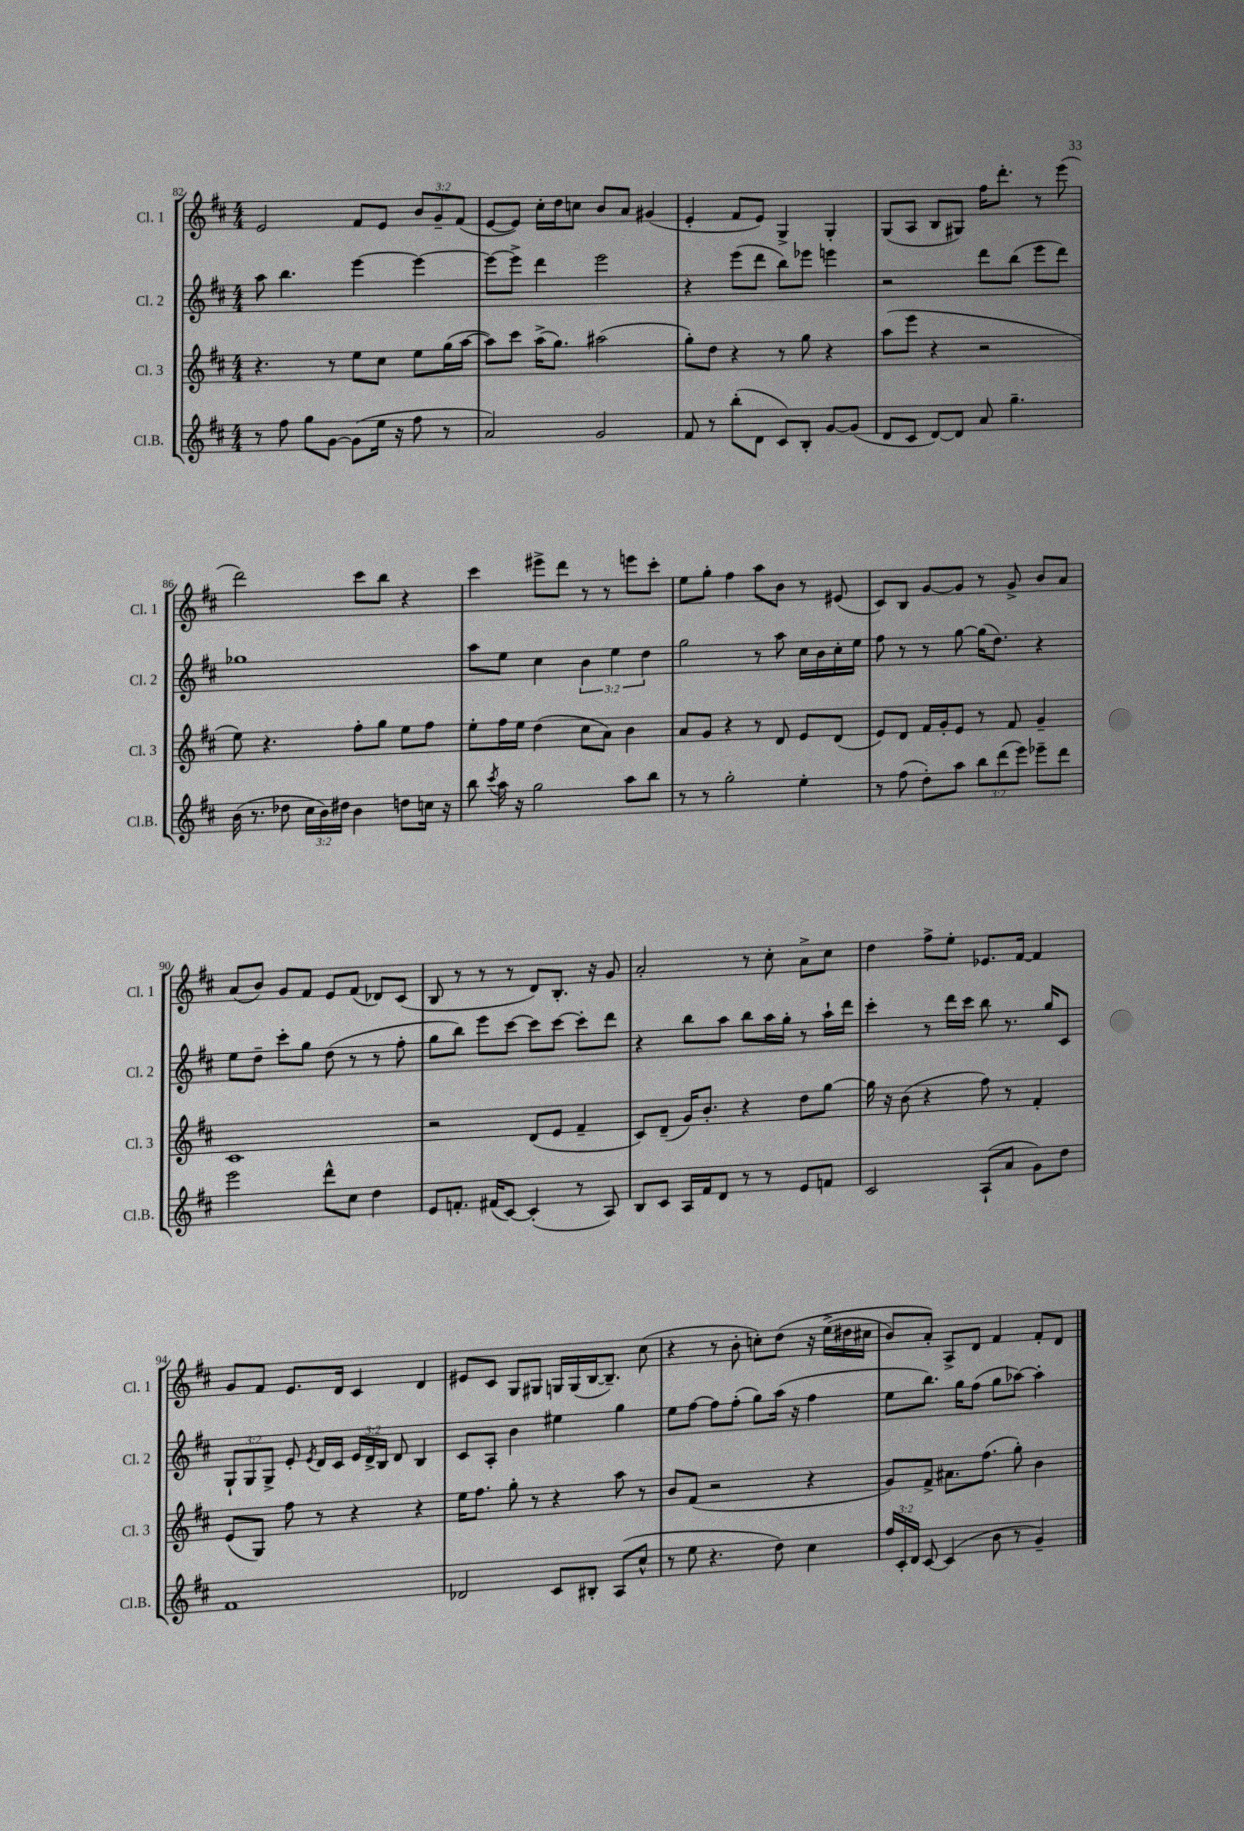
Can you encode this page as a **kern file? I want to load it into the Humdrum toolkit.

**kern	**kern	**kern	**kern
*part4	*part3	*part2	*part1
*staff4	*staff3	*staff2	*staff1
*I"Cl.B.	*I"Cl. 3	*I"Cl. 2	*I"Cl. 1
*I'Cl.B.	*I'Cl. 3	*I'Cl. 2	*I'Cl. 1
*clefG2	*clefG2	*clefG2	*clefG2
*k[f#c#]	*k[f#c#]	*k[f#c#]	*k[f#c#]
*M4/4	*M4/4	*M4/4	*M4/4
=82	=82	=82	=82
8r	4.r	8aa\	2e/
8ff#\	.	4.bb\	.
8gg\L	.	.	.
[8g\J	8r	.	.
(8g\L]	8ee\L	[4eee\	8f#/L
16ee\Jk	8cc#\J	.	8e/J
16r	.	.	.
8ff#\	8ee\L	4eee\_	12b/L
.	.	.	12g~/
8r	(16gg\L	.	.
.	.	.	(12f#/J
.	[16aa\JJ	.	.
=83	=83	=83	=83
2a/)	8aa\L])	8eee\L_	[8e/L
.	8ccc#\J	8eee^\J]	8e/J])
.	(16aa^\KL	4ddd\	16cc#'\LL
.	8.gg\J)	.	16dd\J
.	.	.	8ccn\J
2g/	(2aa#X\	2eee\	8b/L
.	.	.	8a/J
.	.	.	(4g#X/
=84	=84	=84	=84
8f#/	8gg'\L)	4r	4e'/
8r	8dd\J	.	.
(8bb'\L	4r	(8eee\L	8f#/L
8d\J	.	8ddd\J	8e/J)
8c#/L)	8r	8bb\L)	4G^/
8B'/J	8gg\	8eee-X\J	.
[8g/L	4r	4eeen\	4G'/
(8g/J]	.	.	.
=85	=85	=85	=85
8d/L	(8aa\L	2r	(8G/L
8c#/J	8eee\J	.	8A/J
[8d/L)	4r	.	8B/L
8d/J]	.	.	8G#X/J)
8a/	2r	8ddd\L	16ff#\KL
.	.	.	8.ddd'\J
4.gg~\	.	(8bb\J	.
.	.	8eee\L	8r
.	.	8ddd\J)	(8eee\
!!LO:LB:g=z
=86	=86	=86	=86
(16b\	8ee\)	1gg-X	2ddd\)
8.r	.	.	.
.	4.r	.	.
8dd-X\	.	.	.
24cc#\LL	.	.	.
24b\)	.	.	.
24dd#X\JJ	.	.	.
4b\	8ff#'\L	.	8ccc#\L
.	8gg\J	.	8bb\J
8ddn\L	8ee\L	.	4r
16ccn\Jk	8ff#\J	.	.
16r	.	.	.
=87	=87	=87	=87
8bb\	8ee'\L	8aa\L	4ccc#\
8qccc#/	.	.	.
16aa\	16ff#\L	8ee\J	.
16r	16ee\JJ	.	.
2gg\	(4dd\	4cc#\	8eee#X^\L
.	.	.	8ddd\J
.	8cc#\L	6b\	8r
.	8a\J)	.	8r
.	.	6ee\	.
8aa\L	4b\	.	8eeen\L
.	.	6dd\	.
8bb\J	.	.	8ccc#'\J
=88	=88	=88	=88
8r	8a/L	2gg\	8ee\L
8r	8g/J	.	8gg'\J
2gg'\	4r	.	4ff#\
.	8r	8r	8aa\L
.	8d/	8aa\	8b\J
4ee'\	8e/L	16cc#\LL	8r
.	.	16b\	.
.	(8d/J	16cc#'\	(8e#X/
.	.	16ee\JJ	.
=89	=89	=89	=89
8r	8e/L)	8ff#\	8c#/L)
(8ff#\	8d/J	8r	8B/J
8dd'\L)	16f#/LL	8r	[8g/L
.	16g'/J	.	.
8aa\J	8e/J	[8gg\	8g/J]
12bb\L	8r	(16gg\KL]	8r
.	.	8.dd\J)	.
(12ddd\	.	.	.
.	8f#/	.	8g^/
12eee\J)	.	.	.
8eee-X~\L	4g~/	4r	8b/L
8ddd\J	.	.	8a/J
!!LO:LB:g=z
=90	=90	=90	=90
2eee\	1c#	8ee\L	(8a/L
.	.	8dd~\J	8b/J)
.	.	8ccc#'\L	8g/L
.	.	8gg\J	8f#/J
8ddd^^\L	.	(8dd\	8e/L
8cc#\J	.	8r	(8f#/J
4dd\	.	8r	8d-X/L)
.	.	8ff#'\	(8c#/J
=91	=91	=91	=91
8e/L	2r	8gg\L	8B/
8.fn'/J	.	8bb\J)	8r
.	.	8eee\L	8r
(16f#X/KL	.	.	.
[8c#/J)	.	[8ccc#\J	8r
(4c#'/]	(8d/L	8ccc#\L]	8d/L)
.	8e/J	[8ccc#\J	8.B'/J
8r	4f#~/	8ccc#'\L]	.
.	.	.	16r
8A/)	.	8ddd\J	8g/
=92	=92	=92	=92
8B/L	8c#/L)	4r	2a'/
8c#/J	(8d~/J	.	.
16A/LL	16g/KL)	8bb\L	.
16f#/J	8.b'/J	.	.
8d/J	.	8aa\J	.
8r	4r	8bb\L	8r
8r	.	16aa\L	8cc#'\
.	.	16gg'\JJ	.
8e/L	8dd\L	8r	8a^\L
8fn/J	[8gg\J	16aa`\LL	8cc#\J
.	.	16ddd\JJ	.
=93	=93	=93	=93
2c#/	16gg\]	4ccc#'\	4dd\
.	16r	.	.
.	(8b\	.	.
.	4r	8r	8ff#^\L
.	.	16ddd\LL	8ee'\J
.	.	16ccc#\JJ	.
(8A`/L	8ff#\)	8bb\	8.e-X/L
8a/J	8r	8.r	.
.	.	.	[16f#/Jk
8g\L)	4f#'/	.	4f#/]
.	.	16gg/KL	.
8dd\J	.	8c#/J	.
!!LO:LB:g=z
=94	=94	=94	=94
1f#	(8e/L	12G`/L	8g/L
.	.	12G/	.
.	8G/J)	.	8f#/J
.	.	12G^/J	.
.	8ff#\	8e'/	8.e/L
.	.	8qe/	.
.	8r	16d/LL	.
.	.	16c#/JJ	16d/Jk
.	4r	24e/LL	4c#/
.	.	24d^/	.
.	.	24B/JJ	.
.	.	8d/	.
.	4r	4B/	4d/
=95	=95	=95	=95
2d-X/	16ee\KL	8c#/L	8e#X/L
.	8.ff#\J	.	.
.	.	8A'/J	8c#/J
.	8gg'\	4b\	8G/L
.	8r	.	8G#X/J
8c#/L	4r	4ee#X\	16Gn/LL
.	.	.	(16G/
8B#X'/J	.	.	[16B/J
.	.	.	8.B~/J])
(8A/L	8aa\	4gg\	.
8cc#^^/J	8r	.	(8cc#\
=96	=96	=96	=96
8r	8b/L	8ee\L	4r
8ee\	(8f#/J	[8ff#\J	.
4.r	2r	8ff#\L]	8r
.	.	(8ff#'\J	8b'\
.	.	8gg\L)	8ccn'\L)
8dd\)	.	(16aa\Jk	(8dd\J
.	.	16r	.
4cc#\	4r	4ff#\	16r
.	.	.	(16ee^\LL
.	.	.	16dd#X\
.	.	.	16cc#X\JJ
=97	=97	=97	=97
24ff#/LL	8g/L)	8ee\L	8b/L)
24c#'/	.	.	.
24d/JJ	.	.	.
[8c#/	8f#^/J	8.bb\J)	8a'/J)
(4c#/]	8.a#X\L	.	8A^/L
.	.	16gg\KL	.
.	.	(8ff#\J	8d/J
.	(8.ff#\J	.	.
8b\	.	8gg\L	4f#/
8r	8gg'\)	[8aa-X\J)	.
4g~/)	4b\	4aa-'\]	8f#'/L
.	.	.	8d/J
==	==	==	==
*-	*-	*-	*-
